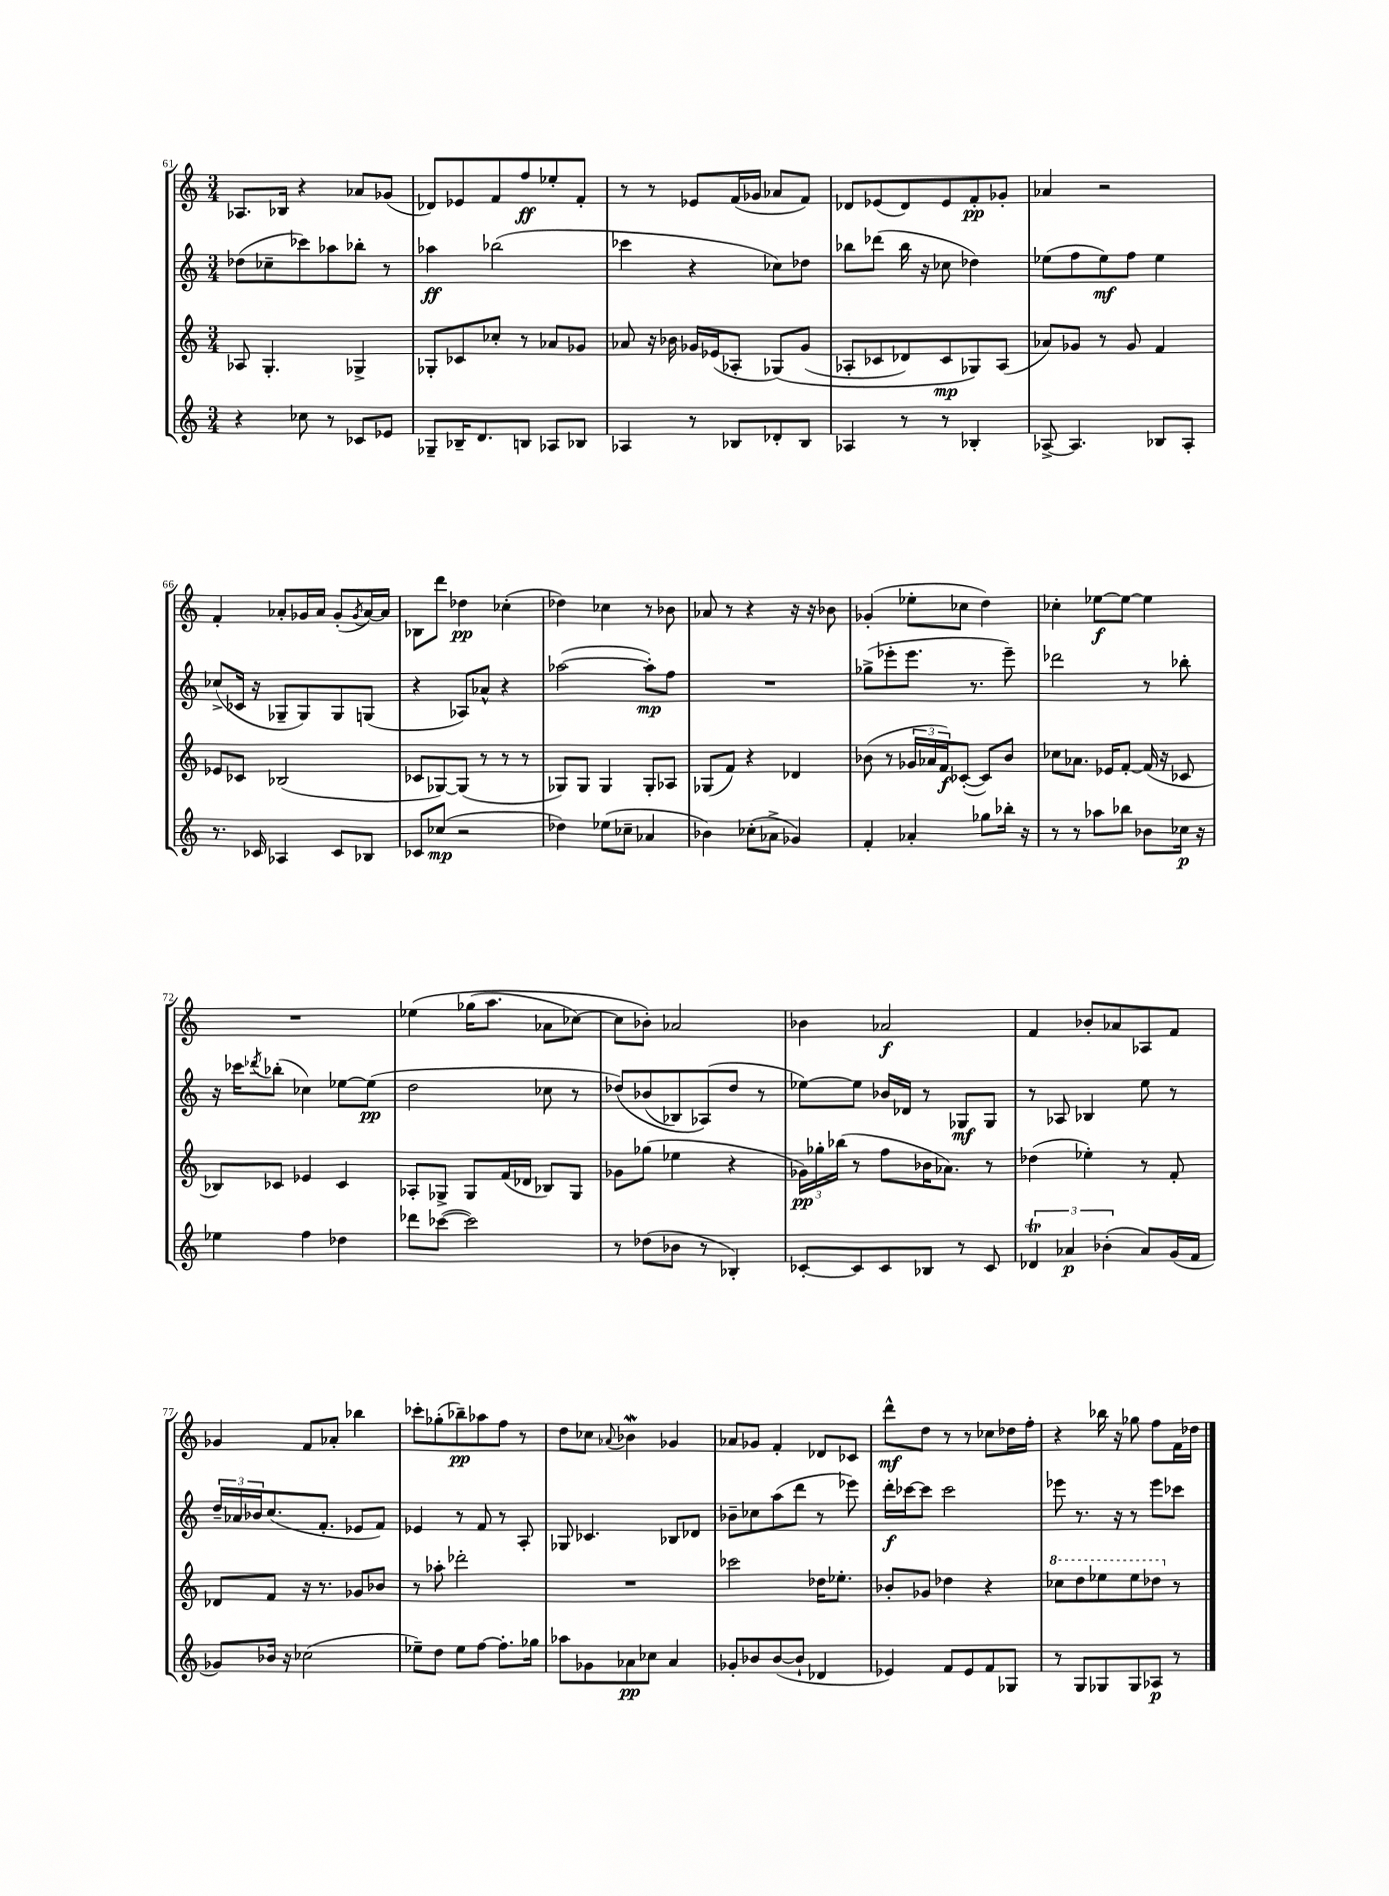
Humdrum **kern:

**kern	**kern	**kern	**kern
*staff4	*staff3	*staff2	*staff1
*clefG2	*clefG2	*clefG2	*clefG2
*k[]	*k[]	*k[]	*k[]
*M3/4	*M3/4	*M3/4	*M3/4
4r	8A-	(8dd-	8.A-
.	4.G'	8cc-~	.
.	.	.	16B-
8cc-	.	8ccc-)	4r
8r	.	8aa-	.
8c-	4G-^	8bb-'	8a-
8e-	.	8r	(8g-
=	=	=	=
8G-~	8G-'	4aa-	8d-)
16B-~	8c-	.	8e-
8.d	.	.	.
.	8cc-'	(2bb-	8f
8B	8r	.	8ff
8A-	8a-	.	8ee-'
8B-	8g-	.	8f'
=	=	=	=
4A-	8a-	4ccc-	8r
.	16r	.	8r
.	16b-	.	.
8r	16g-	4r	8e-
.	(16e-	.	.
8B-	8A-'	.	(16f
.	.	.	16g-
8d-'	&(8G-)	8cc-)	8a-
8B-	(8g-	8dd-	8f)
=	=	=	=
4A-	8A-'	8bb-	8d-
.	8c-	(8ddd-	(8e-
8r	8d-)	16bb-	8d-)
.	.	16r	.
8r	8c-	8cc-	8e-
4B-'	8G-&)	4dd-)	8f'
.	(8A-	.	8g-'
=	=	=	=
[8A-^	8a-)	(8ee-	4a-
4.A-]	8g-	8ff	.
.	8r	8ee-)	2r
.	8g-	8ff	.
8B-	4f	4ee-	.
8A-'	.	.	.
=	=	=	=
8.r	8e-	(8cc-^	4f'
.	8c-	16c-	.
16c-	.	16r	.
4A-	(2B-	8G-~	8a-'
.	.	8G-)	16g-
.	.	.	16a-
8c-	.	8G-	(8g-'
.	.	.	8qg-
8B-	.	(8G	[16a-)
.	.	.	16a-]
=	=	=	=
8c-	8c-	4r	8B-
(8cc-	[8G-)	.	8ddd
2r	(8G-]	8A-)	4dd-
.	8r	8a-^^	.
.	8r	4r	(4cc-'
.	8r	.	.
=	=	=	=
4dd-)	8G-)	([2aa-	4dd-)
.	8G-	.	.
(8ee-	4G-	.	4cc-
8cc-~	.	.	.
4a-	8G-'	8aa-'])	8r
.	8A-	8ff	8b-
=	=	=	=
4b-)	(8G-	2.r	8a-
.	8f)	.	8r
(8cc-'	4r	.	4r
8a-^	.	.	.
4g-)	4d-	.	16r
.	.	.	16r
.	.	.	8b-
=	=	=	=
4f'	(8b-	(8gg-^	(4g-'
.	8r	8eee-'	.
4a-'	24g-	8.eee-	8ee-'
.	24a-	.	.
.	24f)	.	.
.	([8c-'	.	8cc-
.	.	8.r	.
8gg-	8c-])	.	4dd)
16bb-'	8b-	8eee-~)	.
16r	.	.	.
=	=	=	=
8r	8cc-	2ddd-	4cc-'
8r	8.a-	.	.
8aa-	.	.	[8ee-
.	16e-	.	.
8bb-	[8f'	.	8ee-_
8b-	(16f]	8r	4ee-]
.	16r	.	.
16cc-	8c-	8bb-'	.
16r	.	.	.
=	=	=	=
4ee-	8B-)	16r	2.r
.	.	16ccc-	.
.	.	8qddd-	.
.	8c-	(8bb-'	.
4ff	4e-	4cc-)	.
4dd-	4c-	[8ee-	.
.	.	(8ee-]	.
=	=	=	=
8ddd-	8A-'	2dd	&(4ee-
([8ccc-	8G-^	.	.
2ccc-])	8G-	.	(16gg-
.	.	.	8.aa
.	(16f	.	.
.	16d-	.	.
.	8B-)	8cc-	8a-
.	8G-	8r	[8cc-)
=	=	=	=
8r	8g-	&(8dd-)	8cc-]
(8dd-	(8gg-	(8b-	8b-'&)
8b-	4ee-	8B-)	2a-
8r	.	(8A-&)	.
4B-')	4r	8dd-	.
.	.	8r	.
=	=	=	=
[8c-'	24g-)	[8ee-)	4b-
.	24gg-'	.	.
.	(24bb-	.	.
8c-]	8r	8ee-]	.
8c-	8ff	16b-	2a-
.	.	16d-	.
8B-	16b-	8r	.
.	8.a-)	.	.
8r	.	8G-	.
8c-	8r	8G-	.
=	=	=	=
6d-	(4dd-	8r	4f
.	.	8A-	.
6a-	.	.	.
.	4ee-')	4B-	8b-'
(6b-'	.	.	.
.	.	.	8a-
8a-)	8r	8ee	8A-
(16g	8f'	8r	8f
16f	.	.	.
=	=	=	=
8g-)	8d-	24dd~	4g-
.	.	24a-	.
.	.	24b-	.
16b-	8f	(8.cc	.
16r	.	.	.
(2cc-	16r	.	8f
.	8.r	8.f'	.
.	.	.	8a-'
.	8g-	8e-	4bb-
.	8b-	8f)	.
=	=	=	=
8ee-~)	8r	4e-	8ccc-'
8dd	8aa-'	.	(8gg-'
8ee-	2ddd-'	8r	8bb-~)
[8ff	.	8f	8aa-
8.ff']	.	8r	8ff
.	.	8A'	8r
16gg-	.	.	.
=	=	=	=
8aa-	2.r	8G-	8dd
8g-	.	4.c-	8cc-
.	.	.	8qqa-
8a-	.	.	4b-
8cc-	.	.	.
4a-	.	8B-	4g-
.	.	8d-	.
=	=	=	=
8g-'	2ccc-	8b-~	8a-
8b-	.	8cc-	8g-
([8b-	.	(8aa	4f'
8b-`]	.	8ddd	.
4d-	16dd-	8r	8d-
.	8.ee-'	.	.
.	.	8eee-)	8c-
=	=	=	=
4e-)	8b-'	16ddd'	8ddd^^
.	.	[16ccc-	.
.	8g-	8ccc-]	8dd
8f	4dd-	2ccc-	8r
8e-	.	.	8r
8f	4r	.	8cc-
8G-	.	.	16dd-
.	.	.	16ff'
=	=	=	=
8r	8ccc-	8eee-	4r
8G	8ddd	8.r	.
8G-	8eee-	.	16bb-
.	.	16r	16r
8G-	8eee-	8r	8gg-
8A-	8ddd-	8eee-	8ff
8r	8r	8ccc-	16f
.	.	.	16dd-
==	==	==	==
*-	*-	*-	*-
